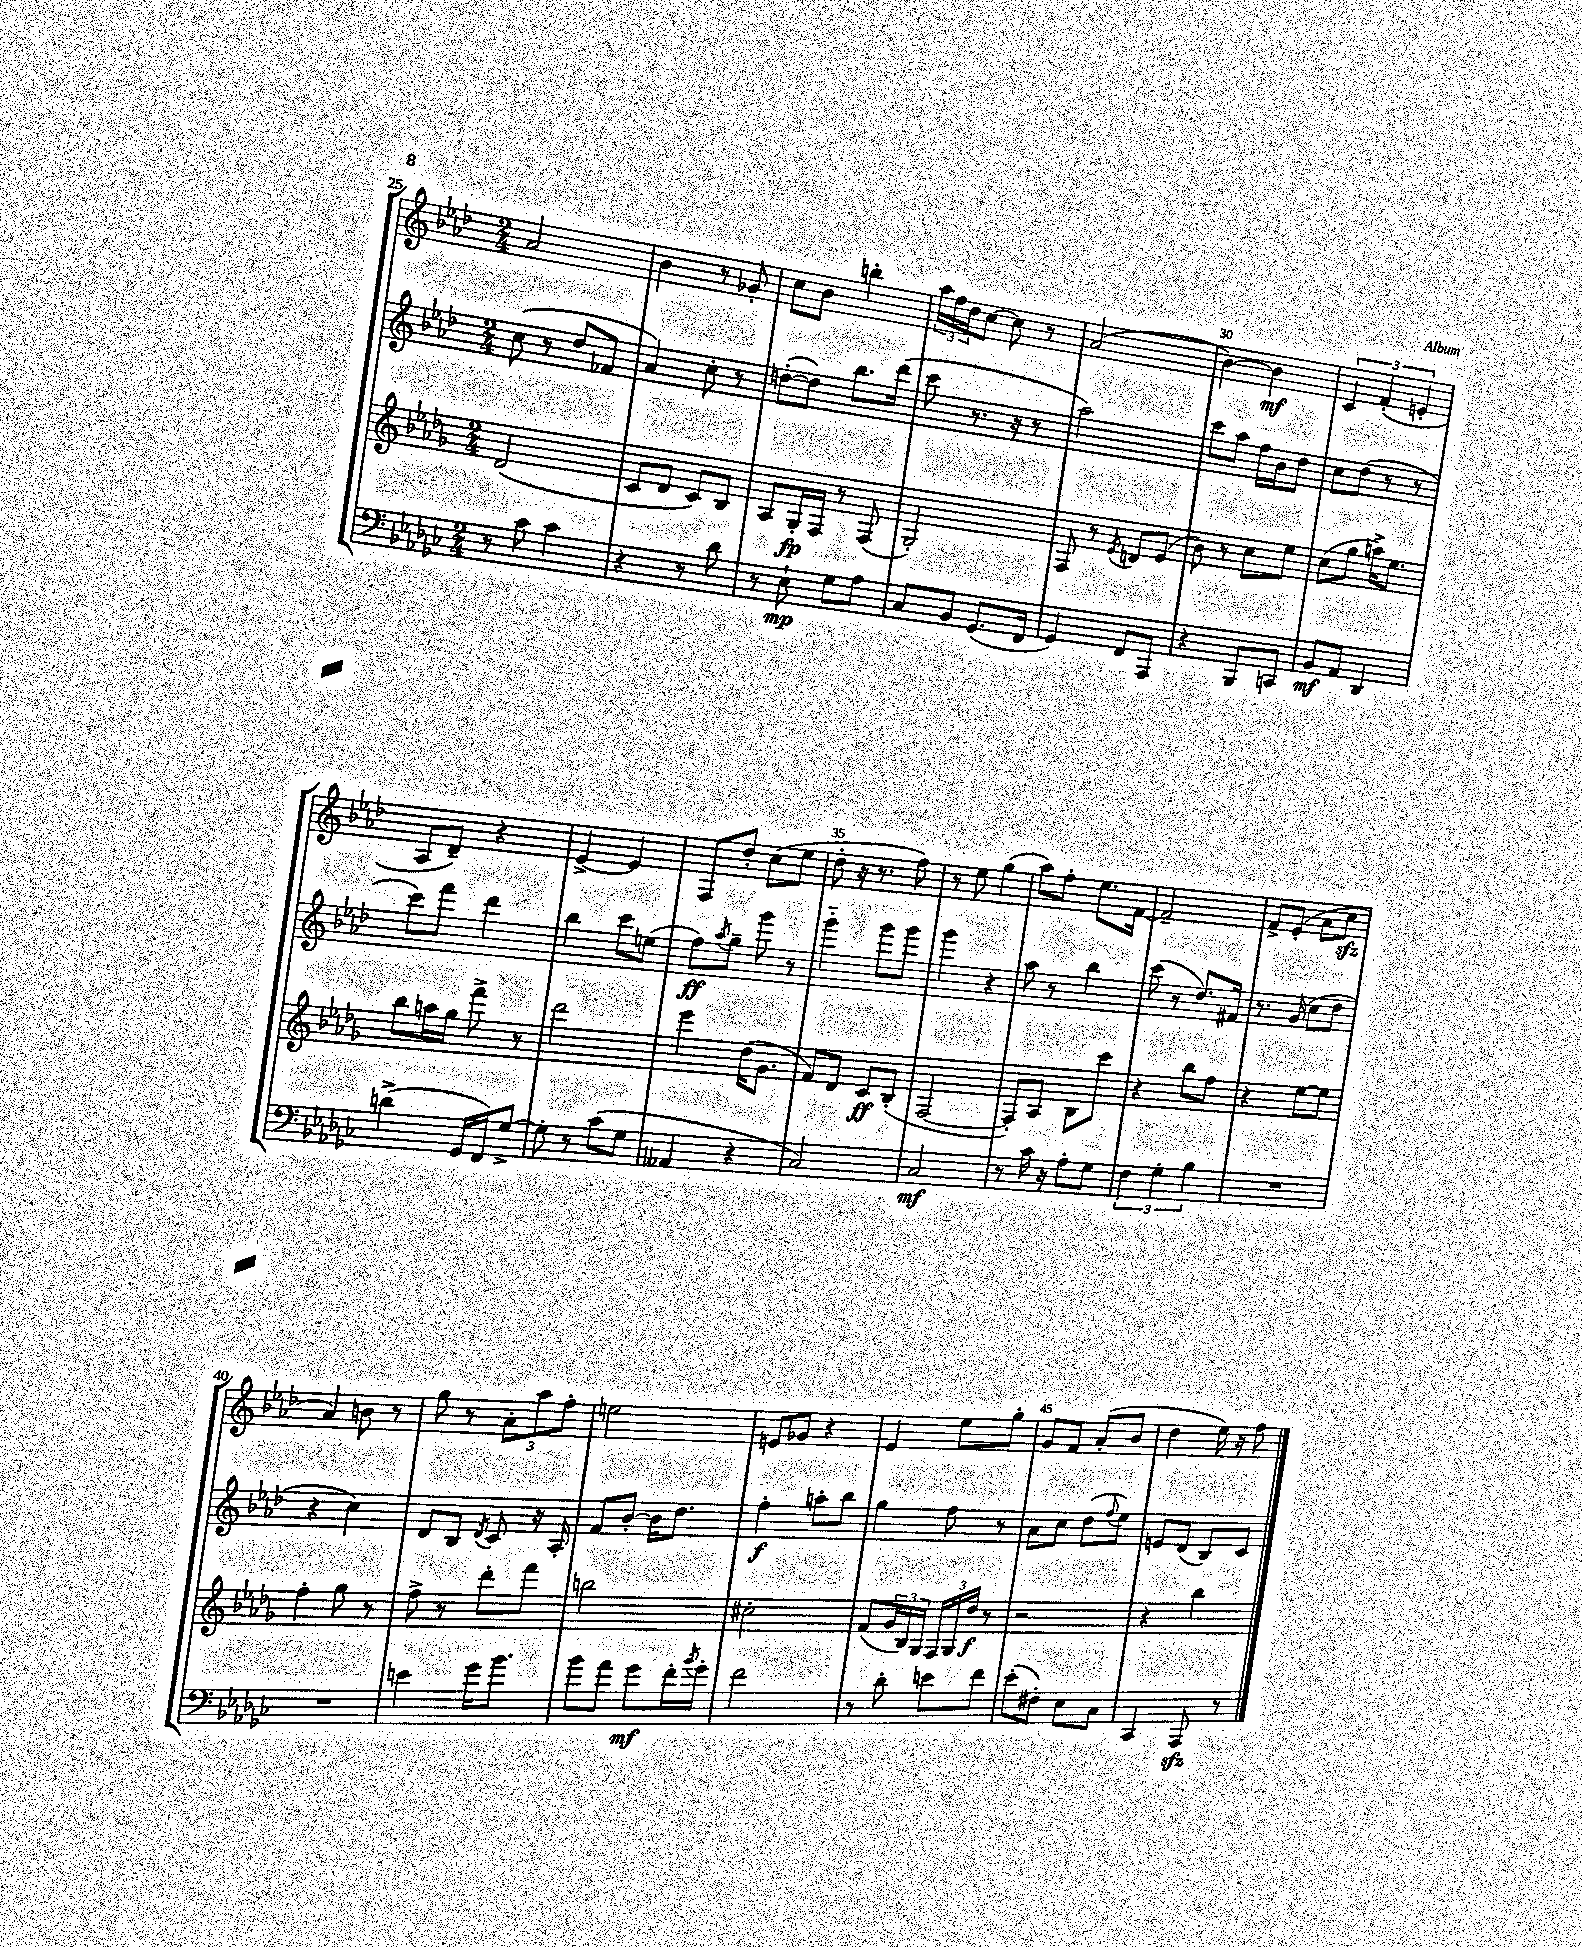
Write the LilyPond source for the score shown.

<<
\new StaffGroup <<
\new Staff = "s0" {
    \clef treble \key aes \major \numericTimeSignature \time 2/4
    aes'2 |
    bes'4 r8 ges'8-. |
    c''8 bes'8 b''4-. |
    \tuplet 3/2 { aes''16 f''16 des''16 } c''8~ c''8 r8 |
    aes'2( |
    bes'4~) bes'4\mf |
    \tuplet 3/2 { c'4 f'4-.( e'4-. } |
    aes8 des'8--) r4 |
    ees'4~-> ees'4 |
    f8 des''8-. c''8( ees''8 |
    des''8-. r16 r8. f''8) |
    r8 ees''8 g''4( |
    aes''8) f''8-. ees''8. f'16~ |
    f'2-- |
    f'8-> ees'8-.( aes'8 c''8\sfz |
    aes'4) b'8 r8 |
    g''8 r8 \tuplet 3/2 { aes'8-. aes''8 f''8-. } |
    e''2 |
    e'8 ges'8 r4 |
    ees'4 ees''8 g''8-. |
    g'8 f'8 aes'8-.( bes'8 |
    des''4 ees''16) r16 f''8 \bar "|." |
}
\new Staff = "s1" {
    \clef treble \key aes \major \numericTimeSignature \time 2/4
    c''8( r8 des''8 fes'8 |
    aes'4) c''8-. r8 |
    d''8~-.( d''8) bes''8. des'''16( |
    c'''8 r8. r16 r8 |
    aes''2) |
    c'''8 aes''8 f''16 bes'16 des''8 |
    c''8 des''8( r8 r8 |
    c'''8) f'''8 des'''4 |
    bes''4 c'''8 e''8( |
    f''8\ff) \acciaccatura { aes''8 } g''8-- g'''8 r8 |
    g'''4-_ g'''8 g'''8 |
    g'''4 r4 |
    aes''8 r8 bes''4 |
    c'''8( r8 des''8.) fis'16 |
    r8. g'16( c''8 des''8 |
    r4 c''4) |
    des'8 bes8 \acciaccatura { des'8 } c'8 r16 aes16-. |
    f'8 bes'8~-. bes'16 des''8. |
    f''4-.\f a''8-. bes''8 |
    g''4 f''8 r8 |
    aes'8 c''8 des''8( \appoggiatura { f''8 } ees''8) |
    e'8 des'8( bes8) c'8 \bar "|." |
}
\new Staff = "s2" {
    \clef treble \key des \major \numericTimeSignature \time 2/4
    des'2( |
    c'8 des'8 c'8) bes8 |
    aes8 ges16-.\fp f16 r8 f8( |
    ges2-.) |
    f8 r8 \acciaccatura { ees'8 } d'8 ees'8( |
    bes'8) r8 c''8 ees''8 |
    c''8( ges''8 a''16->) ees''8. |
    bes''8 a''16 ges''16 f'''8-> r8 |
    des'''2 |
    ees'''4 des''16( ges'8. |
    f'8) des'8 c'8\ff bes8-.( |
    f2~ |
    f8-.) aes8 bes8 c'''8 |
    r4 bes''8 f''8 |
    r4 ees''8~ ees''8 |
    f''4-. ges''8 r8 |
    f''8-> r8 des'''8-. f'''8 |
    b''2 |
    cis''2-. |
    f'8( \tuplet 3/2 { ges'16 bes16) ges16 } \tuplet 3/2 { f16 ges16 des''16\f } r8 |
    r2 |
    r4 bes''4 \bar "|." |
}
\new Staff = "s3" {
    \clef bass \key ges \major \numericTimeSignature \time 2/4
    r8 ces'8 ces'4 |
    r4 r8 des'8 |
    r8 ees8-!\mp ges8 aes8 |
    ces8 bes,8 ges,8.( f,16 |
    ges,4) f,8 aes,,8 |
    r4 bes,,8 c,8 |
    bes,8\mf aes,8 des,4 |
    d'4->( ges,16 f,16) ges8~-> |
    ges8-. r8 ces'8( ges8 |
    aeses,4 r4 |
    ces2) |
    ces2\mf |
    r8 ces'16 r16 aes8-. ges8 |
    \tuplet 3/2 { f4 ges4-. bes4 } |
    R2 |
    R2 |
    e'4 ges'16 bes'8. |
    bes'8 aes'8 ges'8\mf f'16-. \acciaccatura { bes'8 } ges'16-. |
    f'2 |
    r8 des'8-. e'8 f'8 |
    ees'8-.( fis8-.) ees8 ces8 |
    ces,4 aes,,8\sfz r8 \bar "|." |
}
>>
>>
\layout { \context { \Score currentBarNumber = #25 \override BarNumber.break-visibility = ##(#f #t #t) barNumberVisibility = #(every-nth-bar-number-visible 5) } }
